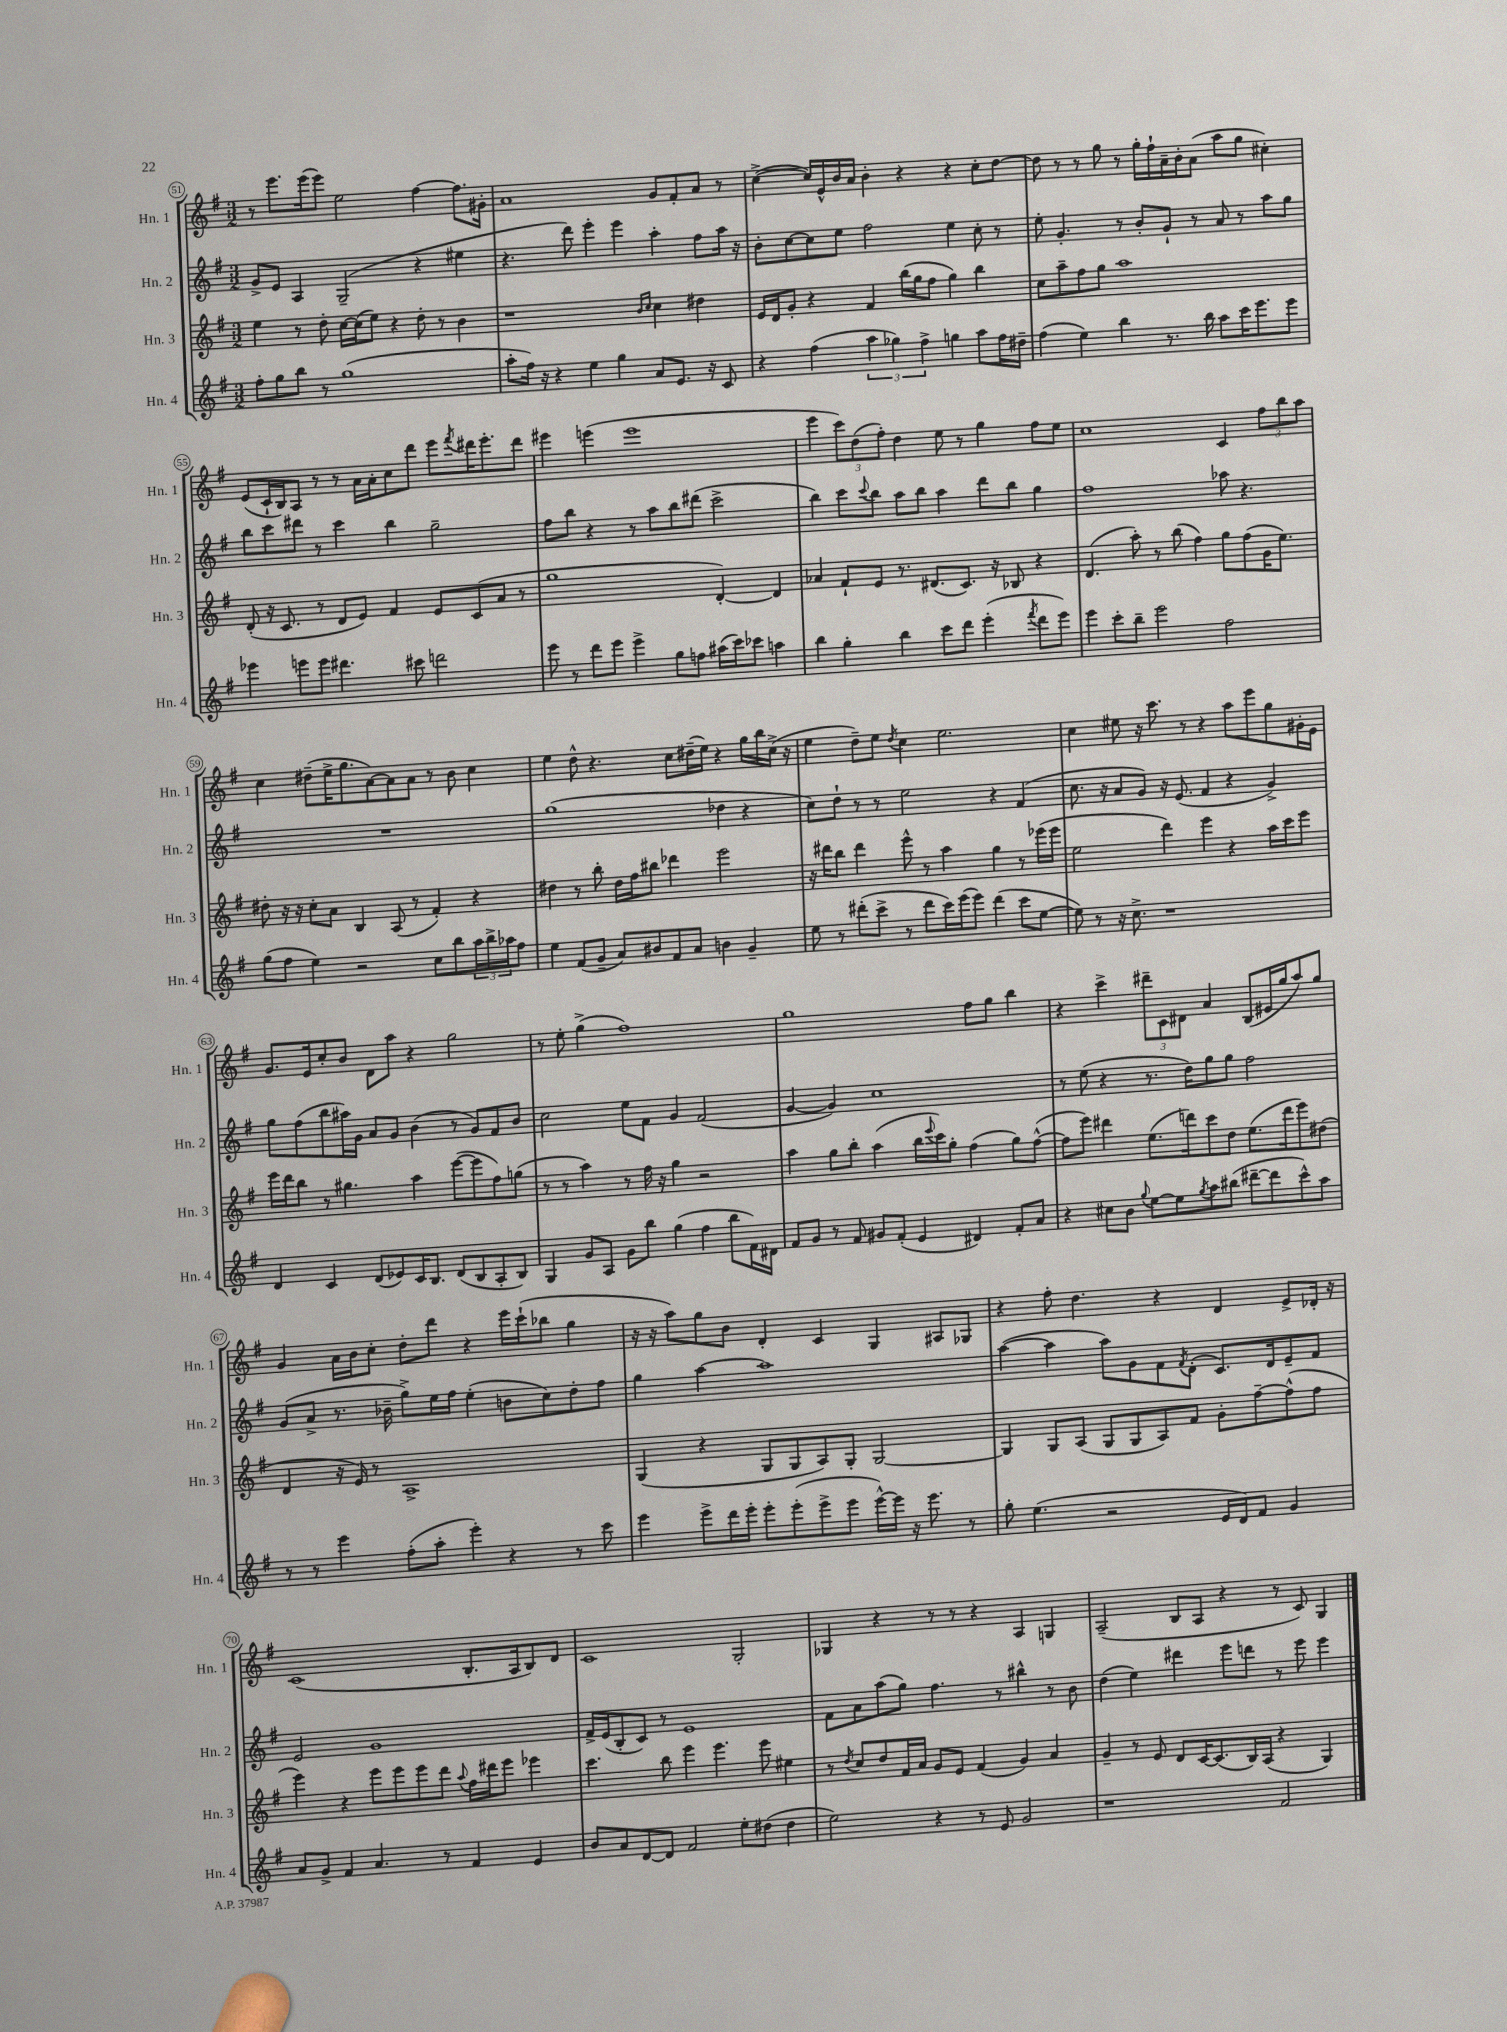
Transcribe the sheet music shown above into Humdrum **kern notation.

**kern	**kern	**kern	**kern
*part4	*part3	*part2	*part1
*staff4	*staff3	*staff2	*staff1
*I"Hn. 4	*I"Hn. 3	*I"Hn. 2	*I"Hn. 1
*I'Hn. 4	*I'Hn. 3	*I'Hn. 2	*I'Hn. 1
*clefG2	*clefG2	*clefG2	*clefG2
*k[f#]	*k[f#]	*k[f#]	*k[f#]
*M3/2	*M3/2	*M3/2	*M3/2
=51	=51	=51	=51
8ff#'\L	4ee\	8g^/L	8r
8gg\	.	8e/J	8.eee\L
8bb\J	8r	4A/	.
.	.	.	(16eee\k
8r	8dd'\	.	8eee\J)
(1gg	[16cc\LL	(2G~/	2ee\
.	(16cc\J]	.	.
.	8ee\J)	.	.
.	4r	.	.
.	8dd'\	4r	[4ff#\
.	8r	.	.
.	4b\	4ee#X\	8.ff#\L]
.	.	.	16g#X'\Jk
=52	=52	=52	=52
8aa'\L	1r	4.r	1a
16ff#\Jk)	.	.	.
16r	.	.	.
4r	.	.	.
.	.	8ddd\)	.
4ee\	.	4eee'\	.
4gg\	.	4eee\	.
.	16qqb/LL	.	.
.	16qqcc/JJ	.	.
8a/L	4cc\	4aa'\	8g/L
8.e/J	.	.	8f#'/
.	4dd#X\	8ff#\L	8a/J
16r	.	.	.
8c/	.	16aa\Jk	8r
.	.	16r	.
=53	=53	=53	=53
4r	16e/LL	8b'\L	([4cc^\
.	16d/J	.	.
.	8g'/J	[8cc\	.
(4ff#\	4r	8cc\]	16cc/LL])
.	.	.	16e^^/
.	.	8ee\J	16b/
.	.	.	16a/JJ
6aa\	4f#/	2ff#\	4b'\
6gg-X\)	.	.	.
.	(16bb\LL	.	4r
.	16gg\J	.	.
6ff#^\	.	.	.
.	8ff#\J	.	.
4ggn\	4gg\)	4ee\	4r
8aa\L	4bb\	8cc'\	8cc'\L
16ff#\L	.	8r	[8dd\J
16dd#X~\JJ	.	.	.
=54	=54	=54	=54
(4ff#\	8cc\L	8ee'\	8dd\]
.	8aa~\	4.g'/	8r
4ee\)	8ff#\	.	8r
.	8gg\J	.	8gg\
4bb\	1aa	8r	8r
.	.	8b'/L	16gg'\LL
.	.	.	16ff#`\
8.r	.	8g`/J	16a~\
.	.	.	16b'\J
.	.	8r	(8a\J
16bb\	.	.	.
8aa\L	.	8a/	8aa\L
16ccc\K	.	8r	8gg\J
8.eee\	.	.	.
.	.	8aa\L	4cc#X'\)
8eee\J	.	8gg\J	.
!!LO:LB:g=z
=55	=55	=55	=55
4eee-X\	(8d'/	8bb\L	(8e/L
.	16r	8ccc\	16c`/L
.	8.c/	.	16B/J)
8eeen\L	.	8ddd#X\J	8A/J
8eee\J	8r	8r	8r
4.ddd#X\	8d/L	4ccc\	8r
.	8e/J)	.	16a\LL
.	.	.	16a'\J
.	4f#/	4bb\	8cc\
8ccc#X\	.	.	8ddd\J
2dddn\	8e/L	2gg~\	8eee\L
.	.	.	8qfff#/
.	(8c/	.	16ddd#X\K
.	.	.	8.eee'\
.	8a/J	.	.
.	8r	.	8ddd#\J
=56	=56	=56	=56
8eee\	1gg	8ff#\L	4eee#X\
8r	.	8bb\J	.
8ddd\L	.	4r	(4eeen\
8eee\J	.	.	.
4eee^\	.	8r	1eee
.	.	8aa\L	.
8gg\L	.	8bb\	.
8ffn\J	.	(8ddd#X\J	.
(16aa#X\LL	[4d'/)	2ccc^\	.
16ccc\J)	.	.	.
8ccc-X\J	.	.	.
4aan\	4d/]	.	.
=57	=57	=57	=57
4bb\	4a-X/	4bb\)	4eee\
4gg'\	8f#`/L	8ccc\L	12ccc\L)
.	.	.	(12dd\
.	.	8qqccc/	.
.	8e/J	8bb\J	.
.	.	.	12ff#'\J)
4bb\	8.r	8aa\L	4dd\
.	.	8bb\J	.
.	(8.d#X/L	.	.
8ccc\L	.	4aa\	8ee\
8ddd\J	8.c/J)	.	8r
(4eee'\	.	8ddd\L	4gg\
.	16r	.	.
.	8B-X/	8bb\J	.
8qfff#/	.	.	.
8ddd\L	4r	4gg\	8ff#\L
8eee\J)	.	.	8ee\J
=58	=58	=58	=58
4eee\	(4.d/	1ff#	1cc
8ccc'\L	.	.	.
8bb~\J	8aa'\)	.	.
2eee\	8r	.	.
.	(8bb\	.	.
.	4ff#\)	.	.
2ff#\	8gg\L	8aa-X\	4c/
.	(8ff#\	4.r	.
.	16g\K	.	12ff#\L
.	8.ee\J)	.	.
.	.	.	12bb\
.	.	.	12aa\J
!!LO:LB:g=z
=59	=59	=59	=59
(8gg\L	8dd#X'\	1.r	4cc\
8ff#\J	16r	.	.
.	16r	.	.
4ee\)	8cc'\L	.	(8dd#X~\L
.	8a\J	.	16ee^\K
.	.	.	8.gg\
2r	4B/	.	.
.	.	.	[8a\)
.	(8A/	.	8a\]
.	8r	.	8a\J
8cc\L	4f#'/)	.	8r
8bb\	.	.	8b\
24aa\L	4r	.	4cc\
24bb^\	.	.	.
24aa-X\J	.	.	.
8ff#\J	.	.	.
=60	=60	=60	=60
4ee\	4dd#X\	(1gg	4ee\
(8f#/L	8r	.	8dd^^\
8g~/J	8bb'\	.	4.r
8a/L)	16dd#\LL	.	.
.	16ff#\J	.	.
8b#X/	8bb#X\J	.	.
8f#/	4ddd-X\	.	8cc\L
8a/J	.	.	(16dd#X~\L
.	.	.	16ee\JJ)
4bn\	2eee\	4dd-X\	4r
4g~/	.	4r	16gg\LL
.	.	.	16bb\
.	.	.	(16cc^\JJ
.	.	.	16r
=61	=61	=61	=61
8ee\	16r	8cc\L)	4ee\
.	16ddd#X\KL	.	.
8r	8bb\J	8dd`\J	.
(8ddd#X'\L	4ddd#\	8r	8dd~\L)
8ccc^\J	.	8r	8ee\J
.	.	.	8qdd/
8r	8eee^^\	2ee\	4cc\
8ddd#\L	8r	.	.
16ccc\L)	4aa\	.	2.ee\
(16eee\J	.	.	.
8eee\J)	.	.	.
(4ddd#\	4gg\	4r	.
8ccc\L	8r	(4f#/	.
[8ee\J	(16eee-X\LL	.	.
.	16eee-\JJ	.	.
=62	=62	=62	=62
8ee\])	2ee\	8.cc\	4cc\
8r	.	.	.
.	.	16r	.
16r	.	8a/L	8ee#X\
8.cc^\	.	.	.
.	.	8g/J)	16r
.	.	.	8.ccc\
1r	4ddd\)	16r	.
.	.	(8.e/	.
.	.	.	8r
.	4eee\	4f#/	4r
.	4r	4r	8aa\L
.	.	.	8eee\
.	16aa\LL	4g^/)	8gg\
.	16ccc\J	.	.
.	8eee\J	.	16g#X'\L
.	.	.	16e\JJ
!!LO:LB:g=z
=63	=63	=63	=63
4d/	16eee\LL	8gg\L	8.g/L
.	16ddd\J	.	.
.	8bb\J	(8ff#\	.
.	.	.	16e/k
4c/	8r	8bb\	8cc'/
.	4.gg#X\	16aa#X\L)	8b/J
.	.	16g\JJ	.
(8d/L	.	8a/L	8d\L
8e-X/)	.	8g/J	8aa\J
16c/K	4aa\	(4b\	4r
8.B/J	.	.	.
(8d/L	([8eee\L	8r	2gg\
8B/	8eee\]	8g/L)	.
8A'/	8ff#\)	8f#/	.
8B/J)	(8ggn\J	8b/J	.
=64	=64	=64	=64
4G/	8r	2cc\	8r
.	8r	.	8ee'\
8g/L	4aa\)	.	(4gg^\
8A/J	.	.	.
8g\L	8r	8ee\L	1ff#)
8bb\J	16ff#\	8f#\J	.
.	16r	.	.
(4gg\	4gg\	4g/	.
4ff#\	2r	(2f#/	.
8bb\L	.	.	.
16f#\L)	.	.	.
16d#X\JJ	.	.	.
=65	=65	=65	=65
8f#/L	4aa\	[4g/	1gg
8g/J	.	.	.
8r	8gg\L	4g/])	.
8f#/	8bb'\J	.	.
8g#X/L	(4aa\	1cc	.
(8f#'/J	.	.	.
4e/	16bb\LL	.	.
.	8qqeee/	.	.
.	16ccc\J)	.	.
.	8gg'\J	.	.
4d#X/)	(4ff#\	.	8ff#\L
.	.	.	8gg\J
8f#'/L	8gg\L)	.	4bb\
8a/J	([8ff#^^\J	.	.
=66	=66	=66	=66
4r	8ff#\L]	8r	4r
.	8eee\J)	(8ee\	.
8cc#X\L	4ddd#X\	4r	4ccc^\
8b\J	.	.	.
8qqgg/	.	.	.
[8ee\L	(8.ee\L	8.r	12ddd#X~\L
.	.	.	12c\
8ee\]	.	.	.
.	.	.	12d#X\J
.	16dddn\k)	16dd\KL)	.
8qgg/	.	.	.
8aa\	8ccc\	8gg\	4a/
(8bb#X\J	8dd\J	8gg\J	.
[8ddd#X~\L	(8.ee\L	2ff#\	(8B/L
8ddd#\]	.	.	16e#X/L
.	16ddd\k	.	16gg/J
8ccc^^\)	8eee\)	.	8aa/)
8aa\J	(8dd#X\J	.	8gg/J
!!LO:LB:g=z
=67	=67	=67	=67
8r	4d/	(8g/L	4g/
8r	.	8a^/J	.
4eee\	16r	8.r	16a\LL
.	16e/)	.	16b\J
.	8r	.	8cc'\J
.	.	16b-X~\	.
(8ff#'\L	1A^	8gg^\L)	8dd'\L
8aa'\J	.	16ee\L	8ddd\J
.	.	16ff#\JJ	.
4eee'\)	.	(4ee'\	4r
4r	.	8bn\L	16eee\LL
.	.	.	(16ccc`\J
.	.	8cc\)	8bb-X\J
8r	.	8dd'\	4gg\
8ccc\	.	8ff#\J	.
=68	=68	=68	=68
4eee\	(4G/	4gg\	16r
.	.	.	16r
.	.	.	8aa\L)
8eee^\L	4r	[4aa\	8gg\
16ddd\L	.	.	8b\J
16eee'\JJ	.	.	.
8eee'\L	8G/L	1aa]	4d'/
(8eee'\	8G/	.	.
8eee^\	8A/)	.	4c/
8eee\J	8G'/J	.	.
[16eee^^\LL)	[2G/	.	4G/
16eee\JJ]	.	.	.
16r	.	.	.
8.eee\	.	.	.
.	.	.	8A#X/L
8r	.	.	8G-X/J
=69	=69	=69	=69
8gg'\	4G/]	([4aa\	4r
(4.ee\	.	.	.
.	8G/L	4aa\]	8ff#'\
.	(8A/J	.	4.dd\
2r	8G/L	8aa\L)	.
.	8G/	8g\	.
.	8A/)	8f#\	4r
.	.	8qf#/	.
.	8f#/J	(8d'\J	.
16e/LL	8g'\L	8.c/L)	4d/
16d/J)	.	.	.
8f#/J	[8ff#~\	.	.
.	.	16d/k	.
4g/	(8ff#^^\]	8e~/	8e^/L
.	8ff#\J	8f#/J	16d-X'/Jk
.	.	.	16r
!!LO:LB:g=z
=70	=70	=70	=70
8a/L	4eee\)	2e/	(1c
8g^/J	.	.	.
4f#/	4r	.	.
4.a/	8eee\L	1g	.
.	8eee\	.	.
.	8eee\	.	.
8r	8ddd\J	.	.
.	8qqaa/	.	.
4f#/	16ff#\LL	.	8.B'/L
.	16ddd#X\J	.	.
.	8eee\J	.	.
.	.	.	16A/k
4e/	4eee-X\	.	8B/)
.	.	.	8d/J
=71	=71	=71	=71
8b/L	4.ccc\	16f#^/LL	1c
.	.	(16e/J	.
8a/	.	8B'/	.
[8d/	.	8c/J)	.
8d/J]	8bb\	8r	.
2f#/	4eee\	1e	.
.	4.eee\	.	.
8ee'\L	.	.	2G'/
(8dd#X\J	8eee\	.	.
4dd#\	4ee#X\	.	.
=72	=72	=72	=72
2ee\)	8r	8f#\L	4G-X/
.	8qdd/	.	.
.	8cc/L	8a\	.
.	8dd/	(8aa\	4r
.	16f#/L	8gg\J)	.
.	16a/JJ	.	.
4r	8g/L	4.ff#\	8r
.	8e/J	.	8r
8r	(4f#/	.	4r
8e/	.	8r	.
2g/	4g/)	4bb#X^^\	4A/
.	4a/	8r	4Gn/
.	.	8b\	.
=73	=73	=73	=73
1r	4g~/	(4dd\	(2A~/
.	8r	4ee\)	.
.	8e/	.	.
.	8d/L	4ddd#X\	8B/L
.	[16c/K	.	8A/J
.	(8.c/]	.	.
.	.	8eee\L	4r
.	16B/L)	8dddn\J	.
.	(16A/JJ	.	.
2f#/	4r	8r	8r
.	.	8eee\	8c/)
.	4G/)	4eee\	4G/
==	==	==	==
*-	*-	*-	*-
